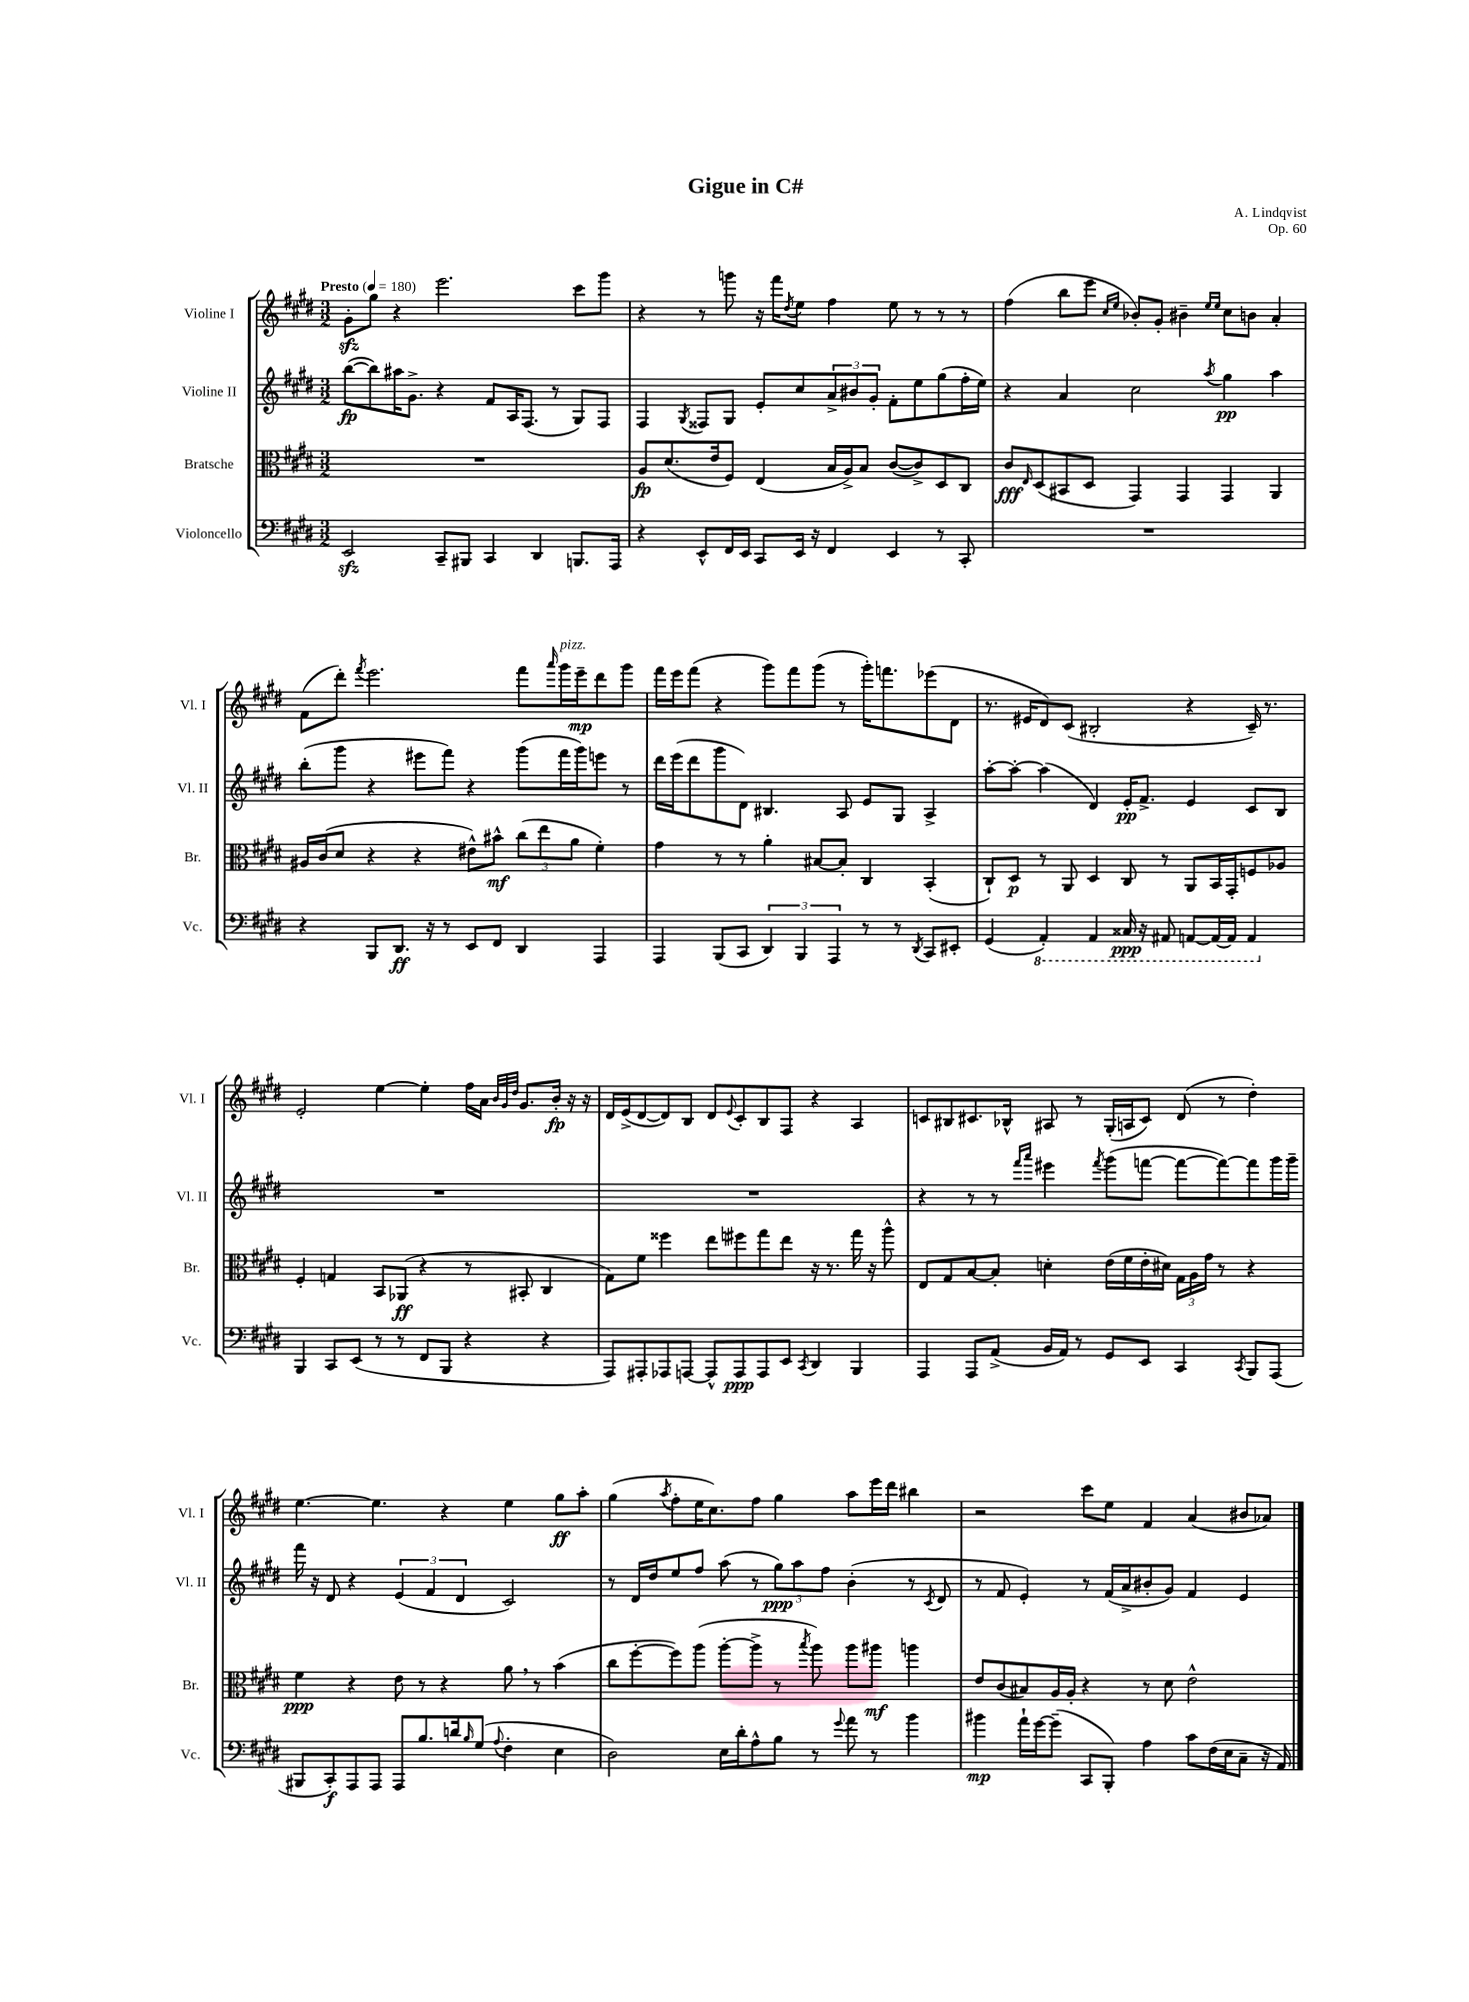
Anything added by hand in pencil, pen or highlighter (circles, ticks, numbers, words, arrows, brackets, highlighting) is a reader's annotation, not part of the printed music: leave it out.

**kern	**dynam	**kern	**dynam	**kern	**dynam	**kern	**dynam
*part4	*part4	*part3	*part3	*part2	*part2	*part1	*part1
*staff4	*staff4	*staff3	*staff3	*staff2	*staff2	*staff1	*staff1
*I"Violoncello	*	*I"Bratsche	*	*I"Violine II	*	*I"Violine I	*
*I'Vc.	*	*I'Br.	*	*I'Vl. II	*	*I'Vl. I	*
*clefF4	*	*clefC3	*	*clefG2	*	*clefG2	*
*k[f#c#g#d#]	*	*k[f#c#g#d#]	*	*k[f#c#g#d#]	*	*k[f#c#g#d#]	*
*M3/2	*	*M3/2	*	*M3/2	*	*M3/2	*
*MM180	*	*MM180	*	*MM180	*	*MM180	*
=1	=1	=1	=1	=1	=1	=1	=1
!	!	!	!	!	!	!LO:TX:a:B:t=Presto	!
2EEzz/	.	1.r	.	([8bb\L	fp	8g#zz'\L	.
.	.	.	.	8bb\])	.	8gg#\J	.
.	.	.	.	16aa#X\K	.	4r	.
.	.	.	.	8.g#^\J	.	.	.
8CC#~/L	.	.	.	4r	.	2.eee\	.
8BBB#X/J	.	.	.	.	.	.	.
4CC#/	.	.	.	8f#/L	.	.	.
.	.	.	.	16A/K	.	.	.
.	.	.	.	(8.F#/J	.	.	.
4DD#/	.	.	.	.	.	.	.
.	.	.	.	8r	.	.	.
8.BBBn/L	.	.	.	8G#/L)	.	8ccc#\L	.
.	.	.	.	8F#/J	.	8ggg#\J	.
16AAA/Jk	.	.	.	.	.	.	.
=2	=2	=2	=2	=2	=2	=2	=2
4r	.	8A/L	fp	4F#/	.	4r	.
.	.	(8.d#/	.	.	.	.	.
.	.	.	.	8qG#/	.	.	.
8EE^^/L	.	.	.	8F##X/L	.	8r	.
.	.	16e/k	.	.	.	.	.
16FF#/L	.	8F#/J)	.	8G#/J	.	8gggn\	.
16EE/JJ	.	.	.	.	.	.	.
8CC#/L	.	(4E/	.	8e'/L	.	16r	.
.	.	.	.	.	.	16fff#\KL	.
.	.	.	.	.	.	8qdd#/	.
16EE/Jk	.	.	.	8cc#/	.	8ee\J	.
16r	.	.	.	.	.	.	.
4FF#/	.	16B/LL	.	12a^/	.	4ff#\	.
.	.	16A^/J)	.	.	.	.	.
.	.	.	.	12b#X/	.	.	.
.	.	8B/J	.	.	.	.	.
.	.	.	.	12g#'/J	.	.	.
4EE/	.	([8c#/L	.	8f#'\L	.	8ee\	.
.	.	8c#^/])	.	8ee\	.	8r	.
8r	.	8D#/	.	(8gg#\	.	8r	.
8CC#'/	.	8C#/J	.	16ff#'\L	.	8r	.
.	.	.	.	16ee\JJ)	.	.	.
=3	=3	=3	=3	=3	=3	=3	=3
1.r	.	8c#/L	fff	4r	.	(4ff#\	.
.	.	16qqE/	.	.	.	.	.
.	.	(8D#/	.	.	.	.	.
.	.	8BB#X/	.	4a/	.	8bb\L	.
.	.	8D#/J	.	.	.	8eee\J	.
.	.	.	.	.	.	16qqcc#/LL	.
.	.	.	.	.	.	16qqee/JJ	.
.	.	4GG#/)	.	2cc#\	.	8b-X'/L)	.
.	.	.	.	.	.	8g#'/J	.
.	.	4GG#/	.	.	.	4b#X~\	.
.	.	.	.	.	.	16qqee/LL	.
.	.	.	.	8qaa/	.	16qqee/JJ	.
.	.	4GG#/	.	4gg#\	pp	8cc#\L	.
.	.	.	.	.	.	8bn\J	.
.	.	4AA/	.	4aa\	.	4a'/	.
!!LO:LB:g=z
=4	=4	=4	=4	=4	=4	=4	=4
4r	.	16A#X/LL	.	(8bb'\L	.	(8f#\L	.
.	.	(16c#/J	.	.	.	.	.
.	.	8d#/J	.	8ggg#\J	.	8ddd#'\J)	.
.	.	.	.	.	.	8qfff#/	.
8BBB/L	.	4r	.	4r	.	2.eee\	.
8.DD#/J	ff	.	.	.	.	.	.
.	.	4r	.	8eee#X\L	.	.	.
16r	.	.	.	.	.	.	.
8r	.	.	.	8fff#\J)	.	.	.
8EE/L	.	8e#X^^\L)	.	4r	.	.	.
8FF#/J	.	8b#X^^\J	mf	.	.	.	.
4DD#/	.	(12cc#\L	.	(8ggg#\L	.	8fff#\L	.
.	.	12ee\	.	.	.	.	.
.	.	.	.	.	.	16qqaaa/	.
!	!	!	!	!	!	!LO:TX:a:i:t=pizz.	!
.	.	.	.	16fff#\L	.	16ggg#\L	.
.	.	12a\J	.	.	.	.	.
.	.	.	.	16ggg#\J)	.	16eee~\J	mp
4AAA/	.	4f#'\)	.	8eeen\J	.	8ddd#\	.
.	.	.	.	8r	.	8ggg#\J	.
=5	=5	=5	=5	=5	=5	=5	=5
4AAA/	.	4g#\	.	16ddd#\LL	.	16fff#\LL	.
.	.	.	.	(16eee\J	.	16eee\J	.
.	.	.	.	8ddd#\	.	(8fff#\J	.
(8BBB/L	.	8r	.	8ggg#\	.	4r	.
8CC#/J	.	8r	.	8d#\J)	.	.	.
6DD#/)	.	4a'\	.	4.B#X/	.	8ggg#\L)	.
.	.	.	.	.	.	8fff#\	.
6BBB/	.	.	.	.	.	.	.
.	.	[8B#X/L	.	.	.	(8ggg#\J	.
6AAA/	.	.	.	.	.	.	.
.	.	8B#'/J]	.	8A/	.	8r	.
8r	.	4C#/	.	8e/L	.	16ggg#'\KL)	.
.	.	.	.	.	.	8.fffn\	.
8r	.	.	.	8G#/J	.	.	.
8qDD#/	.	.	.	.	.	.	.
8CC#/L	.	(4BB'/	.	4A^/	.	(8eee-X\	.
8EE#X'/J	.	.	.	.	.	8d#\J	.
=6	=6	=6	=6	=6	=6	=6	=6
(4GG#/	.	8C#`/L)	.	[8aa'\L	.	8.r	.
.	.	8D#/J	p	8aa'\J_	.	.	.
.	.	.	.	.	.	16e#X/KL	.
*8ba	*	*	*	*	*	*	*
4AAA'/)	.	8r	.	(4aa\]	.	8d#/)	.
.	.	8AA/	.	.	.	(8c#/J	.
4AAA/	.	4D#/	.	4d#/)	.	2B#X'/	.
16CC##X/	ppp	8C#/	.	16e'/KL	pp	.	.
16r	.	.	.	8.f#^/J	.	.	.
8AAA#X/	.	8r	.	.	.	.	.
[8AAAn/L	.	8AA/L	.	4e/	.	4r	.
16AAA/L_	.	16BB/L	.	.	.	.	.
16AAA/JJ]	.	16GG#'/J	.	.	.	.	.
4AAA/	.	8Fn/	.	8c#/L	.	16c#~/)	.
.	.	.	.	.	.	8.r	.
.	.	8A-X/J	.	8B/J	.	.	.
!!LO:LB:g=z
=7	=7	=7	=7	=7	=7	=7	=7
*X8ba	*	*	*	*	*	*	*
4BBB/	.	4F#'/	.	1.r	.	2e'/	.
8CC#/L	.	4Gn/	.	.	.	.	.
(8EE/J	.	.	.	.	.	.	.
8r	.	8BB/L	.	.	.	[4ee\	.
8r	.	(8AA-X/J	ff	.	.	.	.
8FF#/L	.	4r	.	.	.	4ee'\]	.
8BBB/J	.	.	.	.	.	.	.
4r	.	8r	.	.	.	16ff#\LL	.
.	.	.	.	.	.	16a\JJ	.
.	.	.	.	.	.	32qqb/LLL	.
.	.	.	.	.	.	32qqg#/	.
.	.	.	.	.	.	32qqdd#/JJJ	.
.	.	8BB#X'/	.	.	.	8.g#/L	.
4r	.	4C#/	.	.	.	.	.
.	.	.	.	.	.	16b'/Jk	fp
.	.	.	.	.	.	16r	.
.	.	.	.	.	.	16r	.
=8	=8	=8	=8	=8	=8	=8	=8
8AAA/L)	.	8G#\L)	.	1.r	.	16d#/LL	.
.	.	.	.	.	.	(16e^/J	.
8AAA#X'/	.	8f#\J	.	.	.	[8d#/	.
8AAA-X/	.	4ff##X\	.	.	.	8d#/])	.
[8AAAn/J	.	.	.	.	.	8B/J	.
8AAA^^/L]	.	8ee\L	.	.	.	8d#/L	.
.	.	.	.	.	.	8qqe/	.
8AAA/	ppp	8ff#X\	.	.	.	8c#'/	.
8AAA/	.	8gg#\	.	.	.	8B/	.
8EE/J	.	8ee\J	.	.	.	8F#/J	.
8qCC#/	.	.	.	.	.	.	.
4DD#/	.	16r	.	.	.	4r	.
.	.	8.r	.	.	.	.	.
4BBB/	.	16gg#\	.	.	.	4A/	.
.	.	16r	.	.	.	.	.
.	.	8aa^^\	.	.	.	.	.
=9	=9	=9	=9	=9	=9	=9	=9
4AAA/	.	8E/L	.	4r	.	8cn/L	.
.	.	8G#/	.	.	.	8B#X/	.
8AAA/L	.	[8B/	.	8r	.	8.c#X/	.
(8AA^/J	.	8B'/J]	.	8r	.	.	.
.	.	.	.	.	.	16B-X^^/Jk	.
.	.	.	.	16qqfff#/LL	.	.	.
.	.	.	.	16qqaaa/JJ	.	.	.
16BB/LL	.	4dn'\	.	4eee#X\	.	8A#X/	.
16AA/JJ)	.	.	.	.	.	.	.
8r	.	.	.	.	.	8r	.
.	.	.	.	8qfff#/	.	.	.
8GG#/L	.	(16e\LL	.	(8ggg#\L	.	(16G#'/LL	.
.	.	16f#\	.	.	.	16An/J	.
8EE/J	.	16e'\	.	[8fffn\J	.	8c#/J)	.
.	.	16d#X\JJ)	.	.	.	.	.
4CC#/	.	24G#\LL	.	8fff\L_	.	(8d#/	.
.	.	24A\	.	.	.	.	.
.	.	24g#\JJ	.	.	.	.	.
.	.	8r	.	8fff\_)	.	8r	.
8qCC#/	.	.	.	.	.	.	.
8BBB/L	.	4r	.	8fff\]	.	4dd#'\)	.
(8AAA/J	.	.	.	16ggg#\L	.	.	.
.	.	.	.	16ggg#~\JJ	.	.	.
!!LO:LB:g=z
=10	=10	=10	=10	=10	=10	=10	=10
8BBB#X/L	.	4f#\	ppp	16fff#\	.	[4.ee\	.
.	.	.	.	16r	.	.	.
8CC#'/)	f	.	.	8d#/	.	.	.
8AAA/	.	4r	.	4r	.	.	.
8AAA/J	.	.	.	.	.	4.ee\]	.
8AAA/L	.	8e\	.	(6e/	.	.	.
8.B/	.	8r	.	.	.	.	.
.	.	.	.	6f#/	.	.	.
.	.	4r	.	.	.	4r	.
16dn/k	.	.	.	.	.	.	.
.	.	.	.	6d#/	.	.	.
16qqB/	.	.	.	.	.	.	.
(8G#/J	.	.	.	.	.	.	.
8qqA/	.	.	.	.	.	.	.
4F#'\	.	8a,\	.	2c#/)	.	4ee\	.
.	.	8r	.	.	.	.	.
4E\	.	(4b\	.	.	.	8gg#\L	ff
.	.	.	.	.	.	8aa'\J	.
=11	=11	=11	=11	=11	=11	=11	=11
2D#\)	.	8cc#\L	.	8r	.	(4gg#\	.
.	.	[8ff#'\	.	16d#/LL	.	.	.
.	.	.	.	16dd#/J	.	.	.
.	.	.	.	.	.	8qaa/	.
.	.	8ff#\])	.	8ee/	.	8ff#'\L	.
.	.	(8aa\J	.	8ff#/J	.	16ee\K	.
.	.	.	.	.	.	8.cc#\)	.
16E\LL	.	[8aa'\L	.	(8aa\	.	.	.
16d#'\J	.	.	.	.	.	.	.
8A^^\	.	8aa^\J]	.	8r	.	8ff#\J	.
8B\J	.	8r	.	12gg#\L)	ppp	4gg#\	.
.	.	.	.	12aa\	.	.	.
.	.	8qbb/	.	.	.	.	.
8r	.	8aa\)	.	.	.	.	.
.	.	.	.	12ff#\J	.	.	.
8qqg#/	.	.	.	.	.	.	.
8a\	.	8aa\L	.	(4b'\	.	8aa\L	.
8r	.	8aa#X\J	mf	.	.	16eee\L	.
.	.	.	.	.	.	16ddd#\JJ	.
4b\	.	4aan\	.	8r	.	4bb#X\	.
.	.	.	.	8qc#/	.	.	.
.	.	.	.	8d#/	.	.	.
=12	=12	=12	=12	=12	=12	=12	=12
4b#X\	mp	8e/L	.	8r	.	2r	.
.	.	(8c#/	.	8f#/	.	.	.
16a`\LL	.	8B#X/)	.	4e'/)	.	.	.
[16g#\J	.	.	.	.	.	.	.
(8g#~\J]	.	16A/L	.	.	.	.	.
.	.	16A'/JJ	.	.	.	.	.
8CC#/L	.	4r	.	8r	.	8ccc#\L	.
8BBB'/J)	.	.	.	(16f#/LL	.	8ee\J	.
.	.	.	.	16a^/J	.	.	.
4A\	.	8r	.	8b#X'/	.	4f#/	.
.	.	8d#\	.	8g#/J)	.	.	.
8c#\L	.	2e^^\	.	4f#/	.	(4a/	.
(16F#\L	.	.	.	.	.	.	.
16E\J	.	.	.	.	.	.	.
8C#~\J	.	.	.	4e/	.	8b#X/L	.
16r	.	.	.	.	.	8a-X/J)	.
16AA/)	.	.	.	.	.	.	.
==	==	==	==	==	==	==	==
*-	*-	*-	*-	*-	*-	*-	*-
